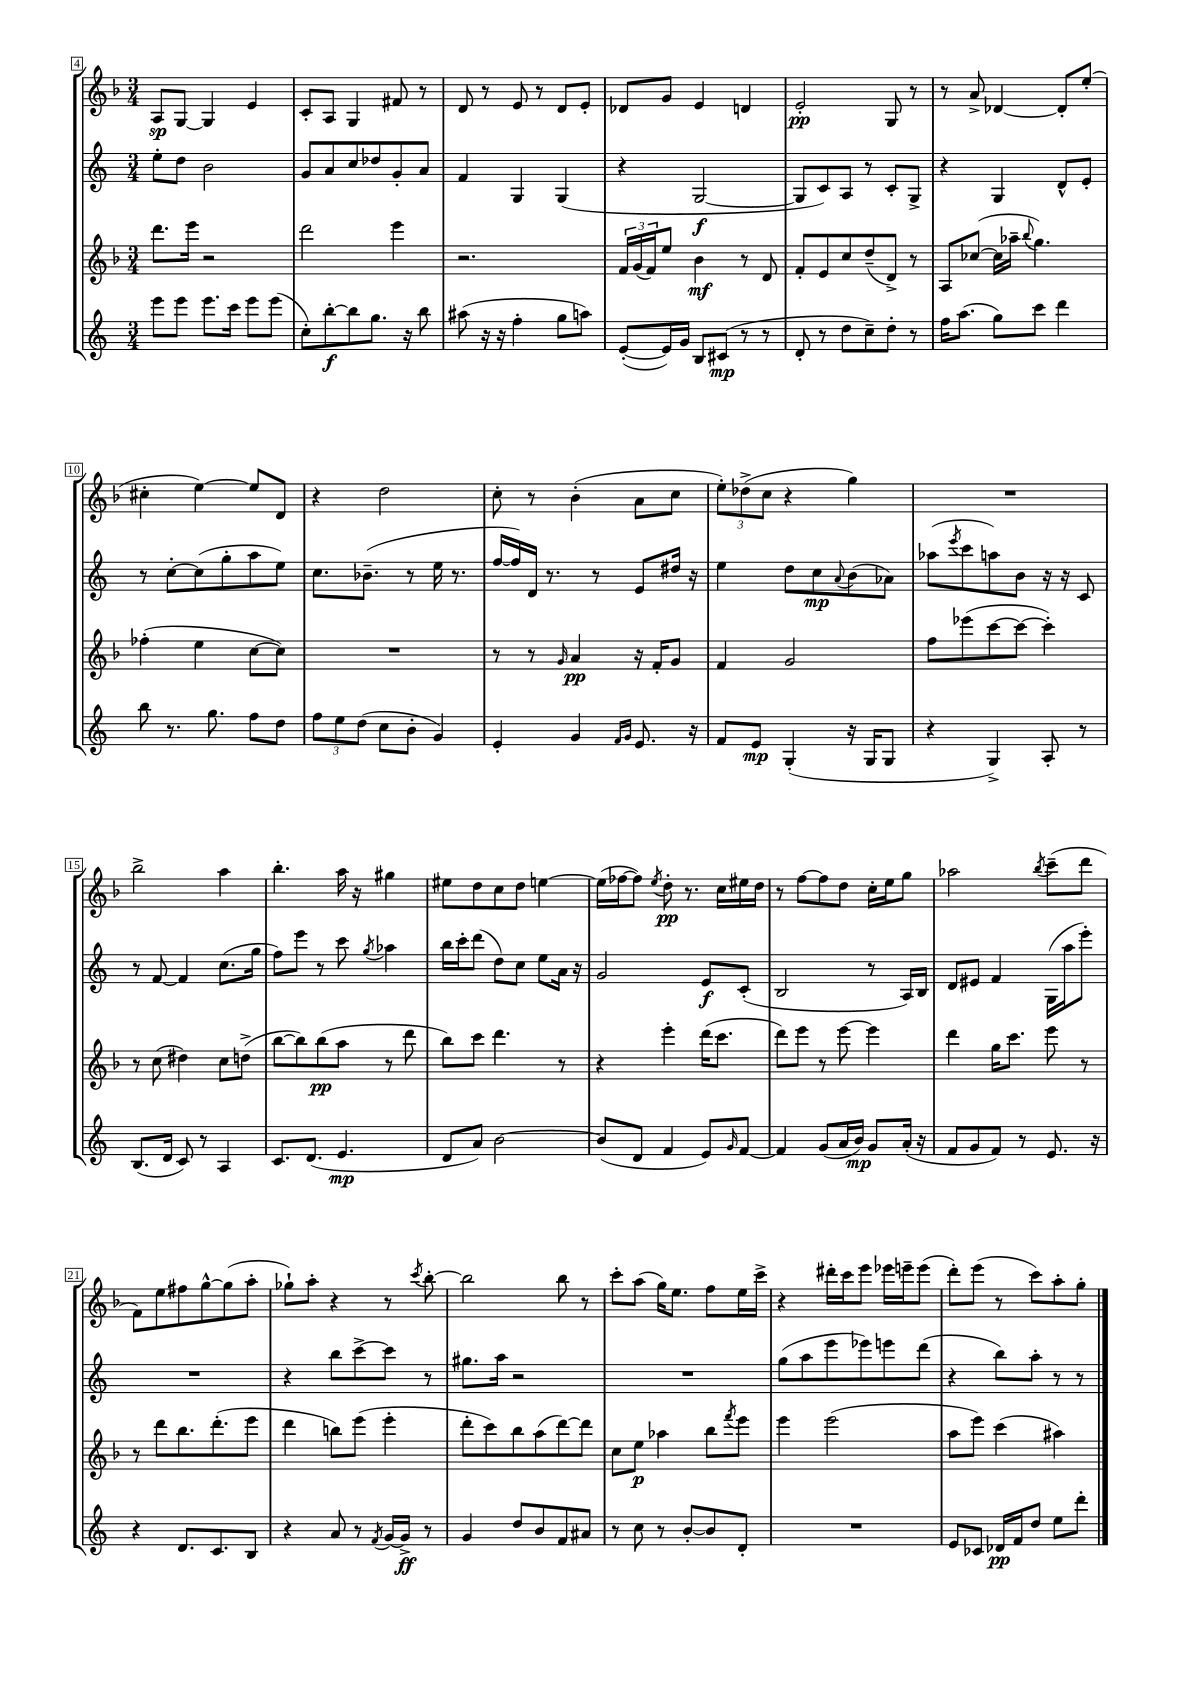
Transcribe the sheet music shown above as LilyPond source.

<<
\new StaffGroup <<
\new Staff = "s0" {
    \clef treble \key f \major \numericTimeSignature \time 3/4
    a8\sp g8~ g4 e'4 |
    c'8-. a8 g4 fis'8 r8 |
    d'8 r8 e'8 r8 d'8 e'8-. |
    des'8 g'8 e'4 d'4 |
    e'2-.\pp g8 r8 |
    r8 a'8-> des'4~ des'8-. e''8-.( |
    cis''4-. e''4~) e''8 d'8 |
    r4 d''2 |
    c''8-. r8 bes'4-.( a'8 c''8 |
    \tuplet 3/2 { e''8-.) des''8->( c''8 } r4 g''4) |
    R2. |
    bes''2-> a''4 |
    bes''4.-. a''16 r16 gis''4 |
    eis''8 d''8 c''8 d''8 e''4~ |
    e''16( fes''16~ fes''8) \acciaccatura { e''8 } d''8-.\pp r8. c''16 eis''16 d''16 |
    r8 f''8~ f''8 d''8 c''16-. e''16 g''8 |
    aes''2 \acciaccatura { bes''8 } c'''8--( d'''8 |
    f'8) e''8 fis''8 g''8~-^ g''8( a''8-. |
    ges''8-!) a''8-. r4 r8 \acciaccatura { c'''8 } bes''8~-. |
    bes''2 bes''8 r8 |
    c'''8-. a''8( g''16) e''8. f''8 e''16 c'''16-> |
    r4 dis'''16-. c'''16 e'''8 ees'''16 e'''16-- e'''8( |
    d'''8-.) e'''8( r8 c'''8) a''8-. g''8-. \bar "|." |
}
\new Staff = "s1" {
    \clef treble \key c \major \numericTimeSignature \time 3/4
    e''8-. d''8 b'2 |
    g'8 a'8 c''8 des''8 g'8-. a'8 |
    f'4 g4 g4( |
    r4 g2~\f |
    g8 c'8) a8 r8 c'8-. g8-> |
    r4 g4 d'8-^ e'8-. |
    r8 c''8~-. c''8( g''8-. a''8 e''8) |
    c''8. bes'8.--( r8 e''16 r8. |
    f''16~ f''16) d'16 r8. r8 e'8 dis''16 r16 |
    e''4 d''8 c''8\mp \appoggiatura { a'8 } b'8( aes'8) |
    aes''8( \acciaccatura { e'''8 } c'''8 a''8) b'8 r16 r16 c'8 |
    r8 f'8~ f'4 c''8.( g''16 |
    f''8) e'''8 r8 c'''8 \acciaccatura { g''8 } aes''4 |
    b''16 c'''16-. d'''8( d''8) c''8 e''8 a'16 r16 |
    g'2 e'8\f c'8-.( |
    b2 r8 a16) b16 |
    d'8 eis'8 f'4 g16( a''16 e'''8-.) |
    R2. |
    r4 b''8 c'''8~-> c'''8 r8 |
    gis''8. a''16 r2 |
    R2. |
    g''8( a''8 e'''8 ees'''8) e'''8 d'''8( |
    r4 b''8) a''8-. r8 r8 \bar "|." |
}
\new Staff = "s2" {
    \clef treble \key f \major \numericTimeSignature \time 3/4
    d'''8. e'''16 r2 |
    d'''2 e'''4 |
    r2. |
    \tuplet 3/2 { f'16 g'16( f'16) } e''8 bes'4\mf r8 d'8 |
    f'8-. e'8 c''8 d''8--( d'8->) r8 |
    a8 ces''8~( ces''16 aes''16-- \appoggiatura { bes''8 } g''4.) |
    fes''4-.( e''4 c''8~ c''8) |
    R2. |
    r8 r8 \grace { g'16 } a'4\pp r16 f'16-. g'8 |
    f'4 g'2 |
    f''8 ees'''8( c'''8~ c'''8~ c'''4-.) |
    r8 c''8( dis''4) c''8 d''8->( |
    bes''8~ bes''8) bes''8\pp( a''8 r8 d'''8 |
    bes''8) c'''8 d'''4. r8 |
    r4 e'''4-. d'''16( c'''8. |
    d'''8) e'''8 r8 e'''8~ e'''4 |
    d'''4 g''16 c'''8. e'''8 r8 |
    r8 d'''8 bes''8. d'''8.-.( e'''8 |
    d'''4 b''8) e'''8( e'''4-. |
    d'''8-. c'''8) bes''8 a''8( d'''8~) d'''8 |
    c''8 e''8\p aes''4 bes''8 \acciaccatura { f'''8 } e'''8 |
    e'''4 e'''2( |
    a''8 e'''8) c'''4( ais''4) \bar "|." |
}
\new Staff = "s3" {
    \clef treble \key c \major \numericTimeSignature \time 3/4
    e'''8 e'''8 e'''8. c'''16 e'''8 e'''8( |
    c''8-.) b''8~-.\f b''8 g''8. r16 b''8 |
    ais''8( r16 r16 f''4-. g''8 a''8) |
    e'8~-.( e'16) g'16 b8 cis'8\mp( r8 r8 |
    d'8-. r8 d''8 c''8--) d''8-. r8 |
    f''16 a''8.( g''8) c'''8 d'''4 |
    b''8 r8. g''8. f''8 d''8 |
    \tuplet 3/2 { f''8 e''8 d''8( } c''8 b'8-. g'4) |
    e'4-. g'4 \grace { f'16 g'16 } e'8. r16 |
    f'8 e'8\mp g4-.( r16 g16 g8 |
    r4 g4->) a8-. r8 |
    b8.( d'16 c'8) r8 a4 |
    c'8. d'8.( e'4.\mp |
    d'8 a'8) b'2~ |
    b'8( d'8 f'4 e'8) \grace { g'16 } f'8~ |
    f'4 g'8( a'16 b'16\mp) g'8 a'16-.( r16 |
    f'8 g'8 f'8) r8 e'8. r16 |
    r4 d'8. c'8. b8 |
    r4 a'8 r8 \acciaccatura { f'8 } g'16~ g'16->\ff r8 |
    g'4 d''8 b'8 f'8 ais'8 |
    r8 c''8 r8 b'8~-. b'8 d'8-. |
    R2. |
    e'8 ces'8 des'16\pp f'16 d''8 e''8 d'''8-. \bar "|." |
}
>>
>>
\layout { \context { \Score currentBarNumber = #4 \override BarNumber.stencil = #(make-stencil-boxer 0.1 0.3 ly:text-interface::print) } }
